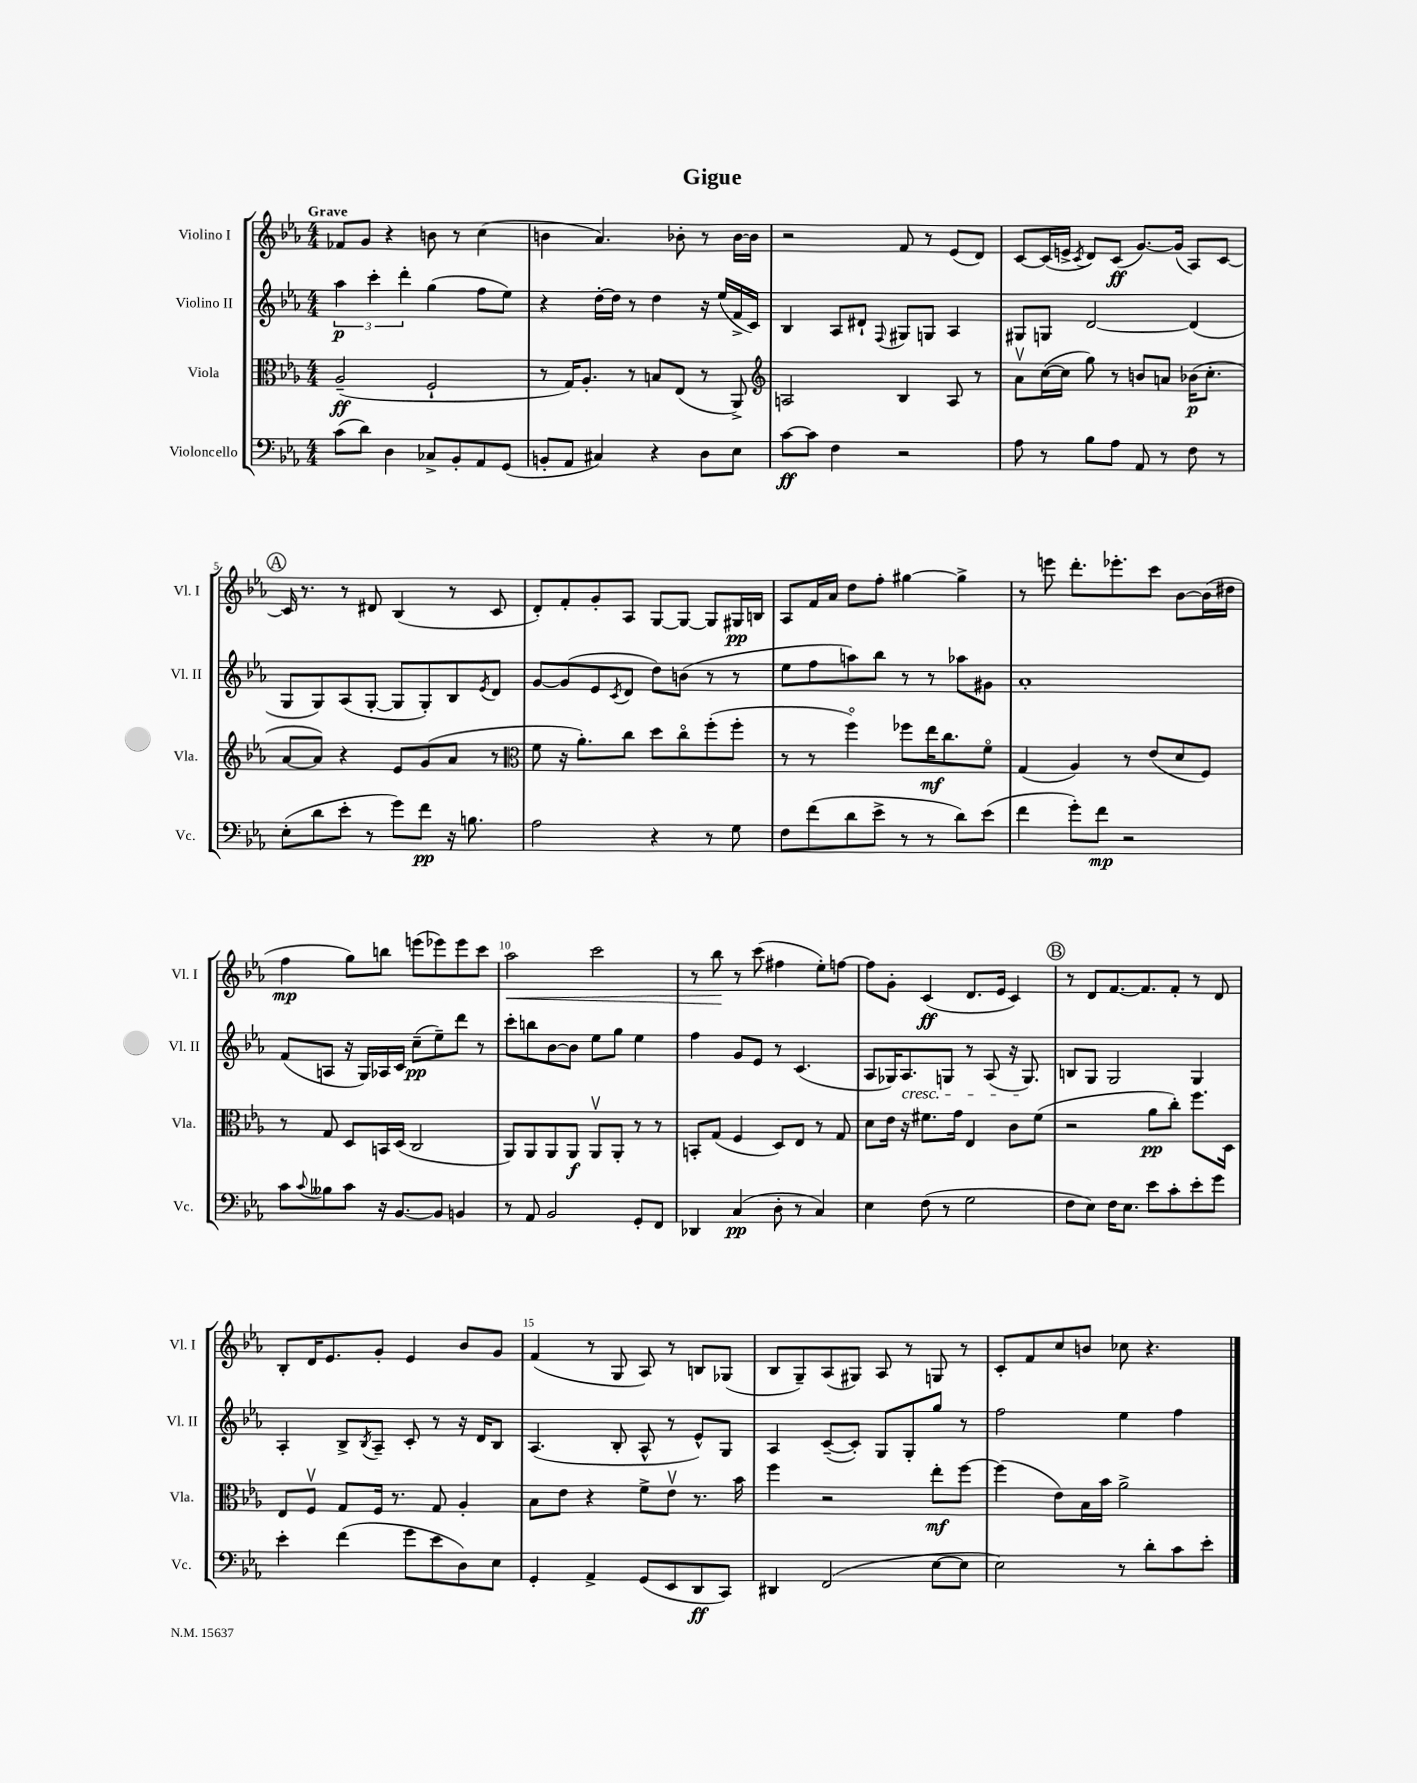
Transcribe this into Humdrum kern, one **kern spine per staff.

**kern	**kern	**kern	**kern
*staff4	*staff3	*staff2	*staff1
*clefF4	*clefC3	*clefG2	*clefG2
*k[b-e-a-]	*k[b-e-a-]	*k[b-e-a-]	*k[b-e-a-]
*M4/4	*M4/4	*M4/4	*M4/4
(8c	(2A-~	6aa-	8f-
8d)	.	.	8g
.	.	6ccc'	.
4D	.	.	4r
.	.	6ddd'	.
8C-^	2F`	(4gg	8b
8BB-'	.	.	8r
8AA-	.	8ff	(4cc
(8GG	.	8ee-)	.
=	=	=	=
8BB'	8r	4r	4b
8AA-	16G)	.	.
.	8.A-'	.	.
4C#)	.	[16dd'	4.a-)
.	.	16dd]	.
.	8r	8r	.
4r	8B	4dd	.
.	(8E-	.	8b-'
8D	8r	16r	8r
.	.	(16ee-	.
8E-	8AA-^)	16f^	[16b-
.	.	16c)	16b-]
=	=	=	=
*	*clefG2	*	*
[8c	2A	4B-	2r
8c]	.	.	.
4F	.	8A-	.
.	.	8d#`	.
.	.	8qqF	.
2r	4B-	8G#	8f
.	.	8G	8r
.	8A	4A-	(8e-
.	8r	.	8d)
=	=	=	=
8A-	8a-v	8G#	[8c
8r	([16cc	8G	(16c]
.	16cc]	.	16e^
.	.	.	8qc
8B-	8gg)	[2d	8d)
8A-	8r	.	(8c
8AA-	8b	.	[8.g)
8r	8a	.	.
.	.	.	(16g]
8F	(16b-	(4d]	8A-)
.	8.cc'	.	.
8r	.	.	[8c
=	=	=	=
(8E-'	[8a-	8G	16c]
.	.	.	8.r
8d	8a-])	8G)	.
8e-'	4r	(8A-	8r
8r	.	[8G'	8d#
8g)	8e-	8G]	(4B-
8f	(8g	8G')	.
16r	8a-	8B-	8r
8.B	.	.	.
.	.	8qe-	.
.	8r	8d	8c
=	=	=	=
*	*clefC3	*	*
2A-	8f	[8g	8d')
.	16r	(8g]	8f'
.	8.a-')	.	.
.	.	8e-	8g'
.	.	8qc	.
.	8cc	8d	8A-
4r	8dd	8dd)	[8G
.	8cco	(8b	8G_
8r	(8ff'	8r	8G]
8G	8ff'	8r	16G#
.	.	.	16B
=	=	=	=
8F	8r	8ee-	8A-
(8f	8r	8ff	16f
.	.	.	16a-
8d	4ffo)	8aa)	8dd
8e-^	.	8bb-	8ff'
8r	8ff-	8r	[4gg#
8r	16ee-	8r	.
.	8.cc	.	.
8d)	.	8aa-	4gg#^]
(8e-	8fo	8g#	.
=	=	=	=
4f	(4G	1a-'	8r
.	.	.	8eee
8g')	4A-)	.	8.ddd'
8f	.	.	.
.	.	.	8.eee-'
2r	8r	.	.
.	(8e-	.	8ccc
.	8d	.	[8b-
.	8F)	.	(16b-]
.	.	.	16dd#
=	=	=	=
8c	8r	(8f	4ff
8qqc	.	.	.
8B--	8G	8A	.
8c	8D	16r	8gg)
.	.	16G)	.
16r	16BB	16A-	8bb
[8.BB-	(16D	16c	.
.	2C	(8cc~	(8eee
8BB-]	.	8ee-~)	8eee-)
4BB	.	8ddd	8eee-
.	.	8r	8ccc
=	=	=	=
8r	8AA-)	8ccc'	2aa-
8AA-	8AA-	8bb	.
2BB-	8AA-	[8b-	.
.	8AA-	8b-]	.
.	8AA-v	8ee-	2ccc
.	8AA-'	8gg	.
8GG'	8r	4ee-	.
8FF	8r	.	.
=	=	=	=
4DD-	8BB'	4ff	8r
.	(8G	.	8bb-
(4C	4F	8g	8r
.	.	8e-	(8ccc
8D'	8D)	8r	4ff#
8r	8E-	(4.c	.
4C)	8r	.	8ee-')
.	8G	.	[8ff
=	=	=	=
4E-	8d	8A-	8ff]
.	16e-	16G-)	8g'
.	16r	8.A-	.
(8F	8.f#	.	(4c
8r	.	8G	.
.	16g	.	.
2G	4E-	8r	8.d
.	.	(8A-	.
.	.	.	16e-
.	8c	16r	4c)
.	.	8.G)	.
.	(8f#	.	.
=	=	=	=
8F	2r	8B	8r
8E-)	.	8G	8d
16F	.	2G	[8.f
8.E-	.	.	.
.	.	.	8.f]
8e-	8a-	.	.
8c'	8cc')	.	8f'
8e-'	8.ff	4G	8r
8g	.	.	8d
.	16D	.	.
=	=	=	=
4e-'	8E-	4A-'	8B-'
.	8Fv	.	16d
.	.	.	8.e-
(4f	8G	8B-^	.
.	.	8qB-	.
.	16F	8A-~	8g'
.	8.r	.	.
8g	.	8c'	4e-
8e-	8G	8r	.
8D)	4A-'	16r	8b-
.	.	16d	.
8E-	.	8B-	8g
=	=	=	=
4GG'	8B-	(4.A-	(4f
.	8e-	.	.
4AA-^	4r	.	8r
.	.	8B-'	8G
(8GG	8f^	8A-^^	8A-)
8EE-	8e-v	8r	8r
8DD	8.r	8e-^^)	8B
8CC)	.	8G	(8G-
.	16b-	.	.
=	=	=	=
4DD#	4ff	4A-	8B-
.	.	.	8G~)
(2FF	2r	([8c~	(8A-
.	.	8c'])	8G#)
.	.	8G	8A-
.	.	8G'	8r
[8E-	8ee-'	8gg	8G
8E-]	[8ff	8r	8r
=	=	=	=
2E-)	(4ff]	2ff	8c'
.	.	.	8f
.	8e-)	.	8cc
.	16B-	.	8b
.	16b-	.	.
8r	2a-^	4ee-	8cc-
8d'	.	.	4.r
8c	.	4ff	.
8e-'	.	.	.
==	==	==	==
*-	*-	*-	*-
